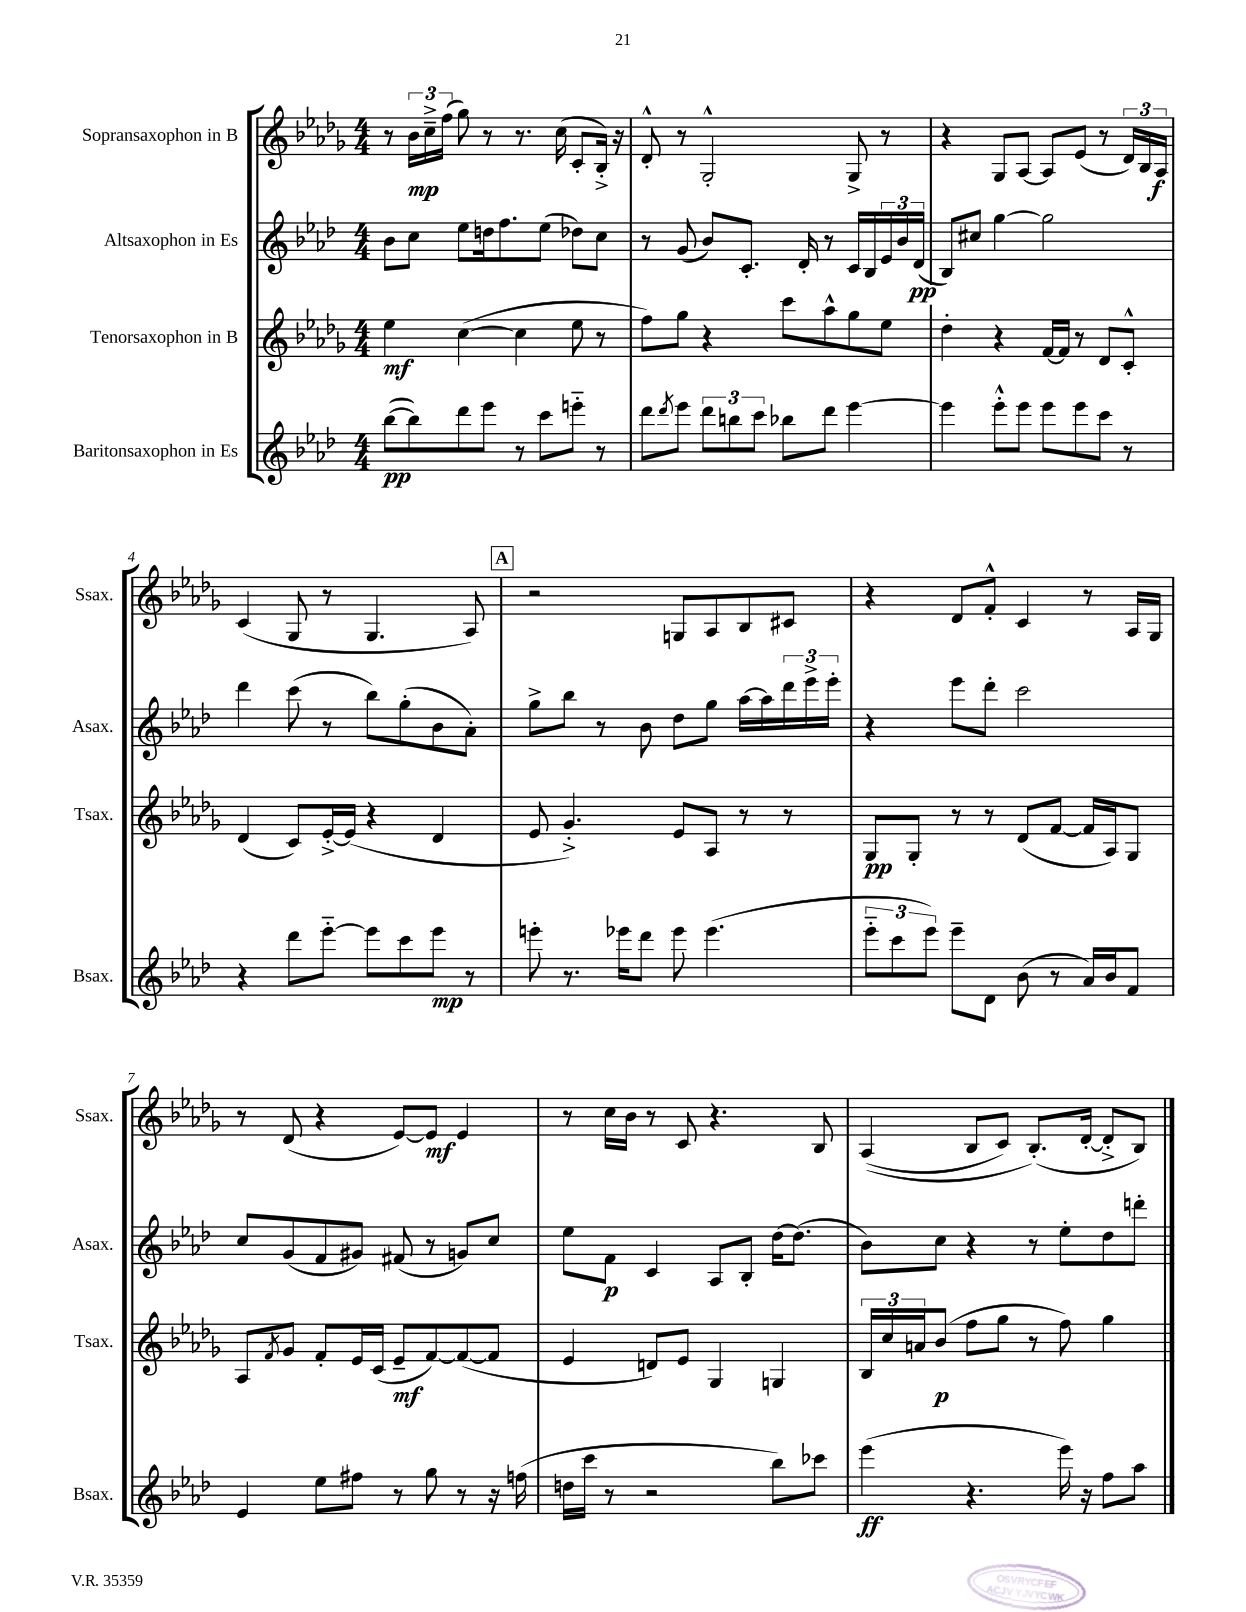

**kern	**dynam	**kern	**dynam	**kern	**dynam	**kern	**dynam
*part4	*part4	*part3	*part3	*part2	*part2	*part1	*part1
*staff4	*staff4	*staff3	*staff3	*staff2	*staff2	*staff1	*staff1
*I"Baritonsaxophon in Es	*	*I"Tenorsaxophon in B	*	*I"Altsaxophon in Es	*	*I"Sopransaxophon in B	*
*I'Bsax.	*	*I'Tsax.	*	*I'Asax.	*	*I'Ssax.	*
*clefG2	*	*clefG2	*	*clefG2	*	*clefG2	*
*k[b-e-a-d-]	*	*k[b-e-a-d-g-]	*	*k[b-e-a-d-]	*	*k[b-e-a-d-g-]	*
*M4/4	*	*M4/4	*	*M4/4	*	*M4/4	*
=1	=1	=1	=1	=1	=1	=1	=1
([8bb-\L	pp	4ee-\	mf	8b-\L	.	8r	.
8bb-\])	.	.	.	8cc\J	.	24b-\LL	mp
.	.	.	.	.	.	24cc~^\	.
.	.	.	.	.	.	(24ff\JJ	.
8ddd-\	.	([4cc\	.	8ee-\L	.	8gg-\)	.
8eee-\J	.	.	.	16ddn\k	.	8r	.
.	.	.	.	8.ff\	.	.	.
8r	.	4cc\]	.	.	.	8.r	.
8ccc\L	.	.	.	(8ee-\J	.	.	.
.	.	.	.	.	.	(16cc\	.
8eeen\J	.	8ee-\	.	8dd-X\L)	.	8c'/L	.
8r	.	8r	.	8cc\J	.	16B-'^/Jk)	.
.	.	.	.	.	.	16r	.
=2	=2	=2	=2	=2	=2	=2	=2
8ddd-\L	.	8ff\L)	.	8r	.	8d-'^^/	.
8qddd-/	.	.	.	.	.	.	.
8eee-\J	.	8gg-\J	.	(8g/	.	8r	.
12ddd-\L	.	4r	.	8b-/L)	.	2G-'^^/	.
12bbn\	.	.	.	.	.	.	.
.	.	.	.	8.c'/J	.	.	.
12ccc\J	.	.	.	.	.	.	.
8bb-X\L	.	8ccc\L	.	.	.	.	.
.	.	.	.	16d-'/	.	.	.
8ddd-\J	.	8aa-^^\	.	8r	.	.	.
[4eee-\	.	8gg-\	.	16c/LL	.	8G-^/	.
.	.	.	.	16B-/	.	.	.
.	.	8ee-\J	.	24e-/	.	8r	.
.	.	.	.	24b-/	.	.	.
.	.	.	.	(24d-/JJ	pp	.	.
=3	=3	=3	=3	=3	=3	=3	=3
4eee-\]	.	4dd-'\	.	8B-/L)	.	4r	.
.	.	.	.	8cc#X/J	.	.	.
8eee-'^^\L	.	4r	.	[4gg\	.	8G-/L	.
8eee-\J	.	.	.	.	.	[8A-/J	.
8eee-\L	.	[16f/LL	.	2gg\]	.	8A-/L]	.
.	.	16f/JJ]	.	.	.	.	.
8eee-\	.	8r	.	.	.	(8e-/J	.
8ccc\J	.	8d-/L	.	.	.	8r	.
8r	.	8c'^^/J	.	.	.	24d-/LL)	.
.	.	.	.	.	.	24B-/	.
.	.	.	.	.	.	24A-/JJ	f
!!LO:LB:g=z
=4	=4	=4	=4	=4	=4	=4	=4
4r	.	(4d-/	.	4ddd-\	.	(4c/	.
8ddd-\L	.	8c/L)	.	(8ccc\	.	8G-/	.
[8eee-\J	.	[16e-'^/L	.	8r	.	8r	.
.	.	(16e-/JJ]	.	.	.	.	.
8eee-\L]	.	4r	.	8bb-\L)	.	4.G-/	.
8ccc\	.	.	.	(8gg'\	.	.	.
8eee-\J	mp	4d-/	.	8b-\	.	.	.
8r	.	.	.	8a-'\J)	.	8A-/)	.
!!LO:REH:place=s1:t=A
=5	=5	=5	=5	=5	=5	=5	=5
8eeen'\	.	8e-/	.	8gg^\L	.	2r	.
8.r	.	4.g-'^/)	.	8bb-\J	.	.	.
.	.	.	.	8r	.	.	.
16eee-X\KL	.	.	.	.	.	.	.
8ddd-\J	.	.	.	8b-\	.	.	.
8eee-\	.	8e-/L	.	8dd-\L	.	8Gn/L	.
(4.eee-\	.	8A-/J	.	8gg\J	.	8A-/	.
.	.	8r	.	[16aa-\LL	.	8B-/	.
.	.	.	.	16aa-\]	.	.	.
.	.	8r	.	24ddd-\	.	8c#X/J	.
.	.	.	.	24eee-^\	.	.	.
.	.	.	.	24eee-'\JJ	.	.	.
=6	=6	=6	=6	=6	=6	=6	=6
12eee-\L	.	8G-/L	pp	4r	.	4r	.
12ccc\	.	.	.	.	.	.	.
.	.	8G-'/J	.	.	.	.	.
12eee-\J)	.	.	.	.	.	.	.
8eee-~\L	.	8r	.	8eee-\L	.	8d-/L	.
8d-\J	.	8r	.	8ddd-'\J	.	8f'^^/J	.
(8b-\	.	(8d-/L	.	2ccc\	.	4c/	.
8r	.	[8f/J	.	.	.	.	.
16a-/LL)	.	16f/LL]	.	.	.	8r	.
16b-/J	.	16A-/J)	.	.	.	.	.
8f/J	.	8G-/J	.	.	.	16A-/LL	.
.	.	.	.	.	.	16G-/JJ	.
!!LO:LB:g=z
=7	=7	=7	=7	=7	=7	=7	=7
4e-/	.	8A-/L	.	8cc/L	.	8r	.
.	.	8qf/	.	.	.	.	.
.	.	8g-/J	.	(8g/	.	(8d-/	.
8ee-\L	.	8f'/L	.	8f/	.	4r	.
8ff#X\J	.	16e-/L	.	8g#X/J)	.	.	.
.	.	(16c/JJ	.	.	.	.	.
8r	.	8e-~/L	mf	(8f#X/	.	[8e-/L)	.
8gg\	.	[8f/)	.	8r	.	8e-/J]	mf
8r	.	(8f/_	.	8gn/L)	.	4e-/	.
16r	.	8f/J]	.	8cc/J	.	.	.
(16ffn\	.	.	.	.	.	.	.
=8	=8	=8	=8	=8	=8	=8	=8
16ddn\LL	.	4e-/	.	8ee-\L	.	8r	.
16ccc\JJ	.	.	.	.	.	.	.
8r	.	.	.	8f\J	p	16cc\LL	.
.	.	.	.	.	.	16b-\JJ	.
2r	.	8dn/L)	.	4c/	.	8r	.
.	.	8e-/J	.	.	.	8c/	.
.	.	4G-/	.	8A-/L	.	4.r	.
.	.	.	.	8B-'/J	.	.	.
8bb-\L)	.	4Gn/	.	[16dd-\KL	.	.	.
.	.	.	.	(8.dd-\J]	.	.	.
8ccc-X\J	.	.	.	.	.	8B-/	.
=9	=9	=9	=9	=9	=9	=9	=9
(4eee-\	ff	24B-/LL	.	8b-\L)	.	((4A-/	.
.	.	24cc/	.	.	.	.	.
.	.	24an/J	.	.	.	.	.
.	.	(8b-/J	p	8cc\J	.	.	.
4.r	.	8ff\L	.	4r	.	8B-/L	.
.	.	8gg-\J	.	.	.	8c/J)	.
.	.	8r	.	8r	.	(8.B-'/L)	.
16eee-\)	.	8ff\)	.	8ee-'\L	.	.	.
16r	.	.	.	.	.	[16d-'/Jk	.
8ff\L	.	4gg-\	.	8dd-\	.	8d-'^/L]	.
8aa-\J	.	.	.	8dddn'\J	.	8B-/J)	.
==	==	==	==	==	==	==	==
*-	*-	*-	*-	*-	*-	*-	*-
